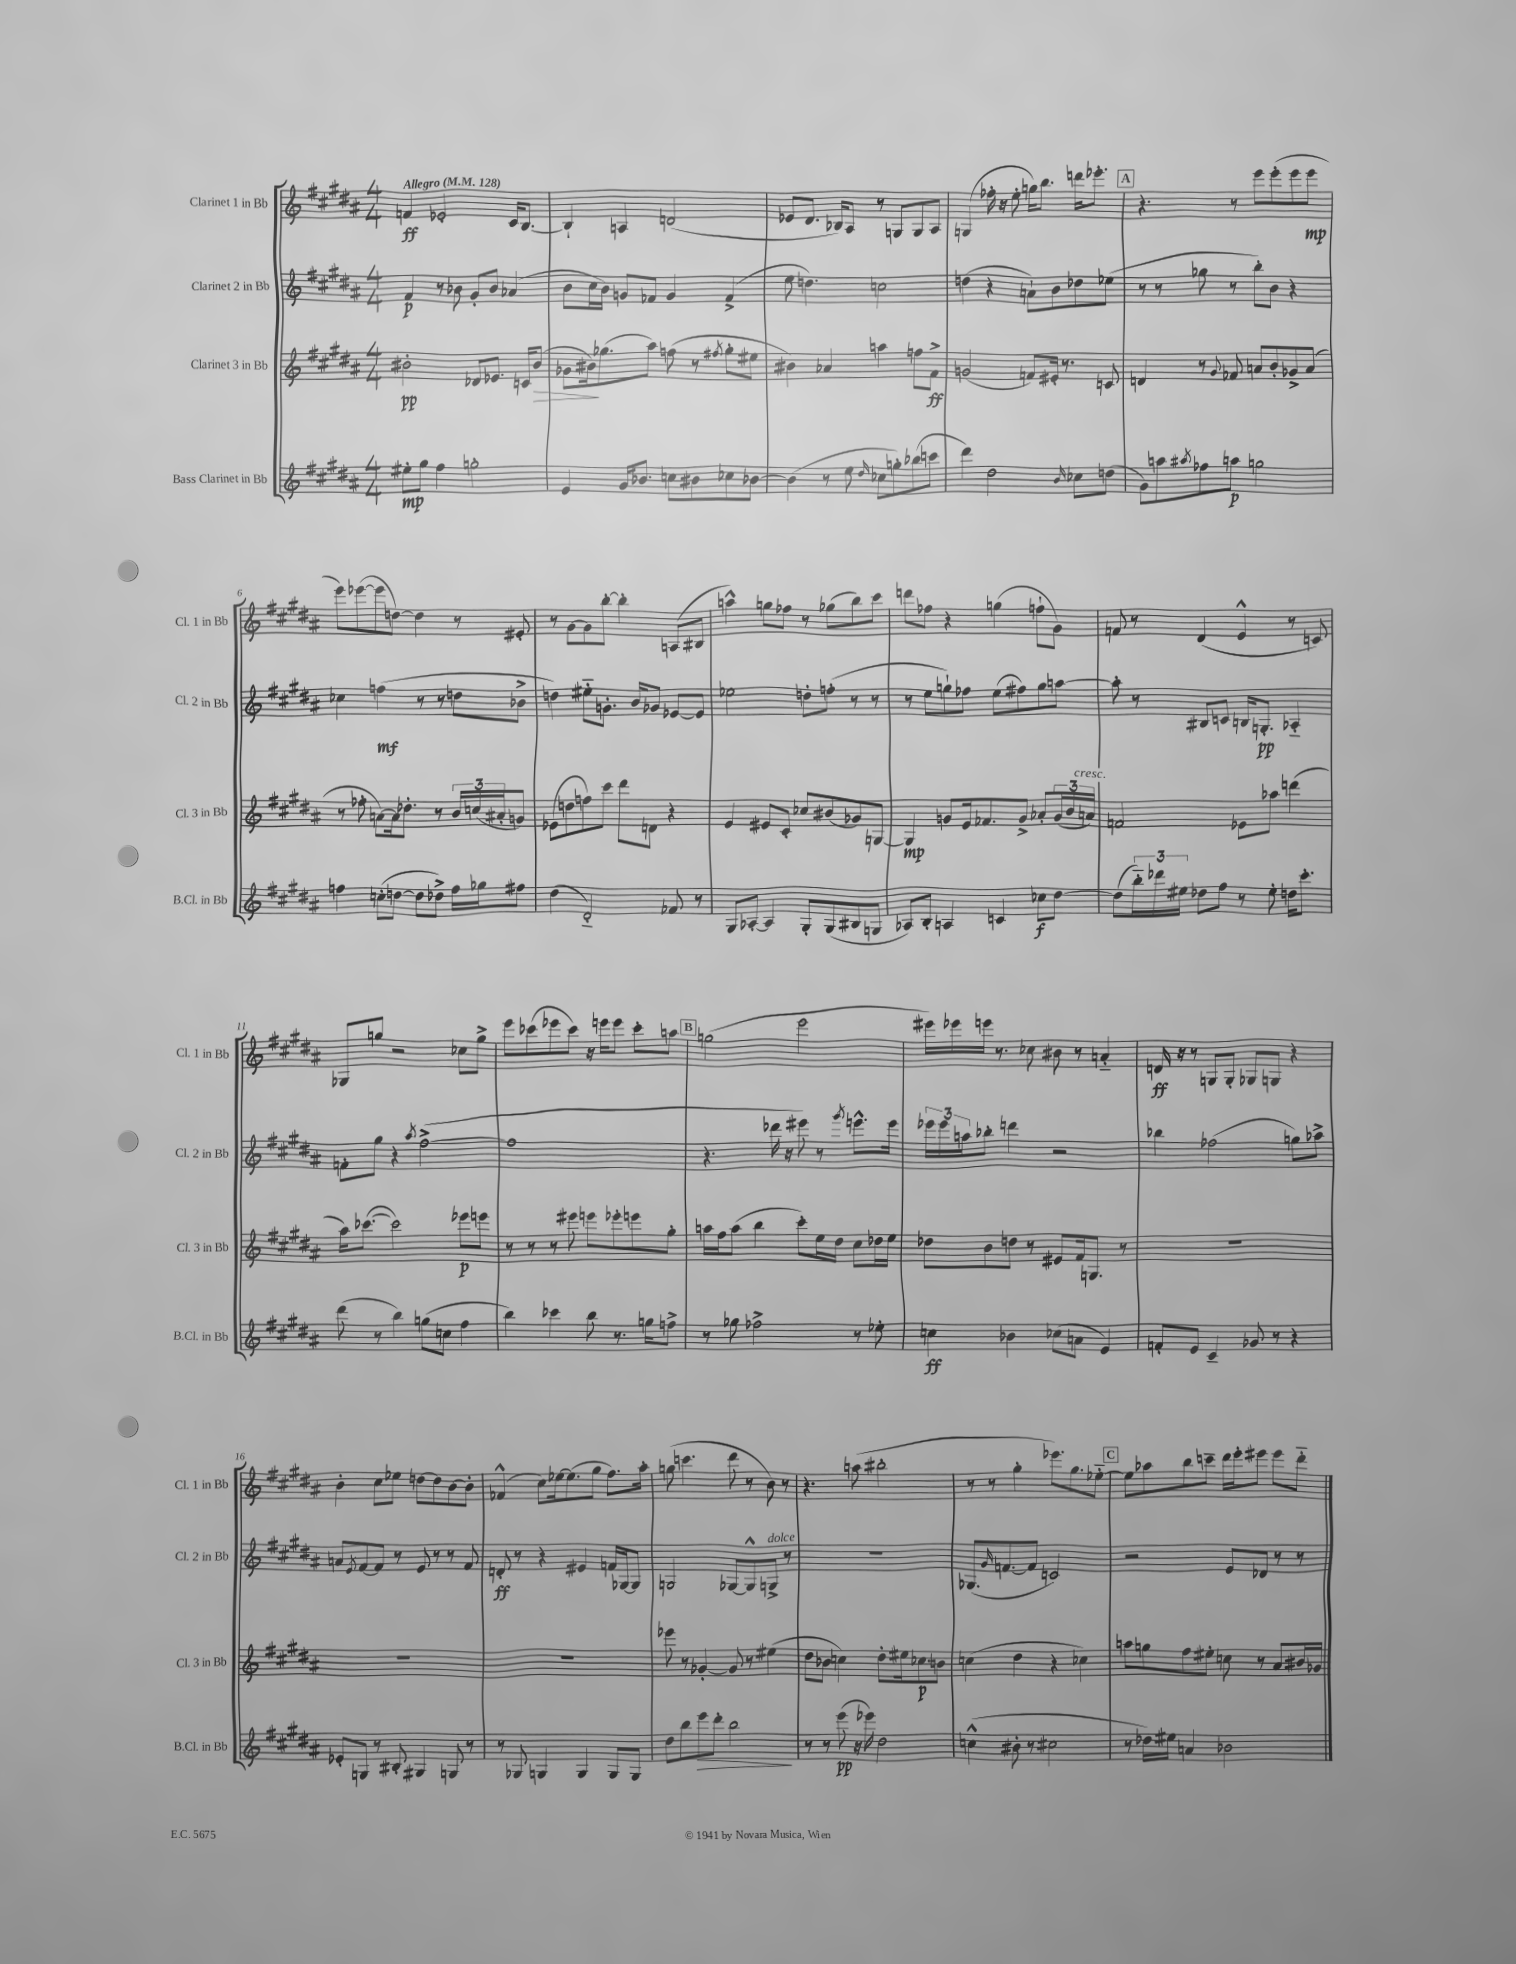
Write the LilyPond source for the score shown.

<<
\new StaffGroup <<
\new Staff = "s0" \with { instrumentName = "Clarinet 1 in Bb" shortInstrumentName = "Cl. 1 in Bb" } {
    \clef treble \key b \major \numericTimeSignature \time 4/4 \tempo "Allegro" 4 = 128
    f'4\ff ees'2-. cis'16 b8.~ |
    b4-! a4 d'2( |
    ees'8 dis'8. bes16) ais8 r8 g8 g8 ais8 |
    g4( fes''16-. r16 e''8-. g''16) b''8. d'''16 ees'''8.-. |
    \mark \markup { \box "A" } r4. r8 e'''8 e'''8-.( e'''8 e'''8\mp |
    e'''8) ees'''8~( ees'''8 d''8~) d''4 r8 eis'8-. |
    r8 gis'8~ gis'8 b''8~-. b''4-. a8( bis8 |
    a''4-^) g''8 fes''8 r8 ges''8( b''8) cis'''8 |
    d'''8 fes''8 r4 g''4( f''8-! gis'8) |
    f'8 r8 dis'4( e'4-^ r8 c'8) |
    ges8 g''8 r2 ces''8 g''8-> |
    e'''8 ces'''8( ees'''8 ces'''8) r16 e'''16 e'''8 ces'''8-. a''8 |
    \mark \markup { \box "B" } g''2( e'''2 |
    eis'''16) ees'''16 e'''16 r8. ces''8 bis'8 r8 a'4-_ |
    d'16\ff r16 r8 g8 g8-. ges8 g8 r4 |
    b'4-. cis''8 ees''8 d''8~ d''8 b'8~ b'8-. |
    fes'4-^( cis''8) ees''16~ ees''8.( gis''8 fis''8.) ais''16-. |
    g''8( c'''4. dis'''8 r8 b'8) r8 |
    r4. a''8( bis''2-. |
    r8 r8 gis''4-. ees'''8.) gis''8. ees''8~-_ |
    \mark \markup { \box "C" } ees''8 aes''8 b''8 c'''8-- dis'''16 e'''16-. eis'''8 eis'''8 dis'''8-_ \bar "|." |
}
\new Staff = "s1" \with { instrumentName = "Clarinet 2 in Bb" shortInstrumentName = "Cl. 2 in Bb" } {
    \clef treble \key b \major \numericTimeSignature \time 4/4
    fis'4\p r8 bes'8 gis'8-. bes'8 aes'4( |
    b'8 cis''16 b'16) g'8 fes'8 g'4 fes'4->( |
    e''8 d''4.) c''2 |
    d''4( r4 a'8-!) b'8 des''8 ees''8( |
    \mark \markup { \box "A" } r8 r8 ges''8 r8 b''8-.) b'8 r4 |
    ces''4 f''4\mf( r8 r8 d''8 bes'8-> |
    d''4) eis''8-_ g'8.-. b'16 ges'8 ees'8~ ees'8 |
    ees''2 d''8-. f''8-.( r8 r8 |
    r8 e''8 g''8-!) fes''8 e''8( fis''8) g''8 a''8~ |
    a''8-. r8 bis8 c'8 b16 g8.-.\pp aes4-_ |
    f'8-. gis''8 r4 \acciaccatura { ais''8 } fis''2~->( |
    fis''1 |
    \mark \markup { \box "B" } r4. des'''16 r16 eis'''8) r8 \acciaccatura { gis'''8 } e'''8.-^ e'''16 |
    \tuplet 3/2 { ees'''16 ees'''16 a''16 } bes''8-. d'''4 r2 |
    bes''4 fes''2( g''8) aes''8-> |
    a'8 \acciaccatura { e'8 } fis'8~ fis'8 r8 e'8 r8 r8 fis'8 |
    d'8-.\ff r8 r4 eis'4 f'16 ges16~ ges8 |
    g2 ges8~ ges8-^ g8->^\markup { \italic "dolce" } r8 |
    r1 |
    ges8.( \grace { gis'16 } f'8.~ f'8 c'2) |
    \mark \markup { \box "C" } r2 e'8 des'8 r8 r8 \bar "|." |
}
\new Staff = "s2" \with { instrumentName = "Clarinet 3 in Bb" shortInstrumentName = "Cl. 3 in Bb" } {
    \clef treble \key b \major \numericTimeSignature \time 4/4
    bis'2-.\pp des'8 ees'8. c'16 bis'8\>( |
    ges'8 bis'16\!) ges''8.( ais''8) f''8( r8 \acciaccatura { fis''8 } ges''8-. eis''8 |
    bis'4) aes'4 a''4 f''8 fis'8->\ff |
    g'2( f'8) eis'16-. r8. c'8 |
    \mark \markup { \box "A" } d'4 r8 \appoggiatura { gis'8 } fes'8 a'8 b'8-. ges'8-> a'8( |
    r8 fes''8-. a'8~) a'16 des''8.-. r8 \tuplet 3/2 { b'16 c''16( ais'16-. } g'8) |
    ees'8( d''8 f''8) cis'''8 dis'''8 d'8 r4 |
    e'4 eis'8 cis'8-. ces''8 bis'8( ges'8) g8~ |
    g4\mp g'8 e'16 fes'8. g'8-> aes'8-. \tuplet 3/2 { g'16( b'16 a'16^\markup { \italic "cresc." }) } |
    f'2 ees'8 aes''8 d'''4( |
    ais''16) ces'''8.~( ces'''2) ees'''8\p e'''8 |
    r8 r8 r8 eis'''8 e'''8 ees'''8-. e'''8 gis''8-. |
    \mark \markup { \box "B" } a''16 fis''16 a''8( b''4 cis'''8-.) e''16 dis''16 cis''8 des''16 e''16 |
    des''8 b'8 d''8 r8 eis'8 fis'16 g8. r8 |
    R1 |
    R1 |
    R1 |
    ees'''8 r8 ges'4~-. ges'8 r8 eis''4( |
    dis''8 bes'8 c''4) dis''8-. eis''16 ces''8.\p b'8 |
    c''4( dis''4 r4 ces''4) |
    \mark \markup { \box "C" } a''8 g''8 fis''8 eis''8-. c''8 r8 ais'8 bis'16 ges'16 \bar "|." |
}
\new Staff = "s3" \with { instrumentName = "Bass Clarinet in Bb" shortInstrumentName = "B.Cl. in Bb" } {
    \clef treble \key b \major \numericTimeSignature \time 4/4
    eis''8-.\mp gis''8 fis''4 g''2-. |
    e'4 gis'16 bes'8. c''8 bis'8 ces''8 bes'8~ |
    bes'4( r8 e''8 \grace { dis''16 } ces''8 g''8-.) bes''8( c'''8 |
    dis'''4) dis''2 \grace { b'16 } ces''8 d''8( |
    \mark \markup { \box "A" } gis'8) a''8 \acciaccatura { ais''8 } fes''8 a''8\p g''2 |
    f''4 c''8-.( d''8~ d''8 des''8->) f''16 ges''16 fis''8 |
    dis''4( dis'2-_) fes'8 r8 |
    gis8 aes8~-. aes4 gis8-. gis8( bis8 g8 |
    aes8) b8-. a4 c'4 ces''8\f dis''8~ |
    dis''8( \tuplet 3/2 { b''16-_) des'''16 eis''16 } des''8 fis''8 r8 eis''8-. d''16 cis'''8.-. |
    dis'''8( r8 b''4) g''8( c''8 fis''4 |
    b''4) ces'''4 b''8 r8. g''16 f''8-> |
    \mark \markup { \box "B" } r8 ges''8 fes''2-> r8 ees''8-. |
    c''4\ff bes'4 ces''8( a'8 e'4) |
    f'8-. e'8 cis'4-- ges'8 r8 r4 |
    ees'8-. g8 r8 bis8-. gis4 g8 r8 |
    r8 ges8 g4 g4 g8 g8 |
    dis''8 b''8 e'''8\> dis'''8-. b''2\! |
    r8 r8 e'''8\pp( r16 ees'''16) dis''2 |
    c''4-^( bis'8-. r8 cis''2 |
    \mark \markup { \box "C" } r8 des''16) eis''16 a'4 bes'2 \bar "|." |
}
>>
>>
